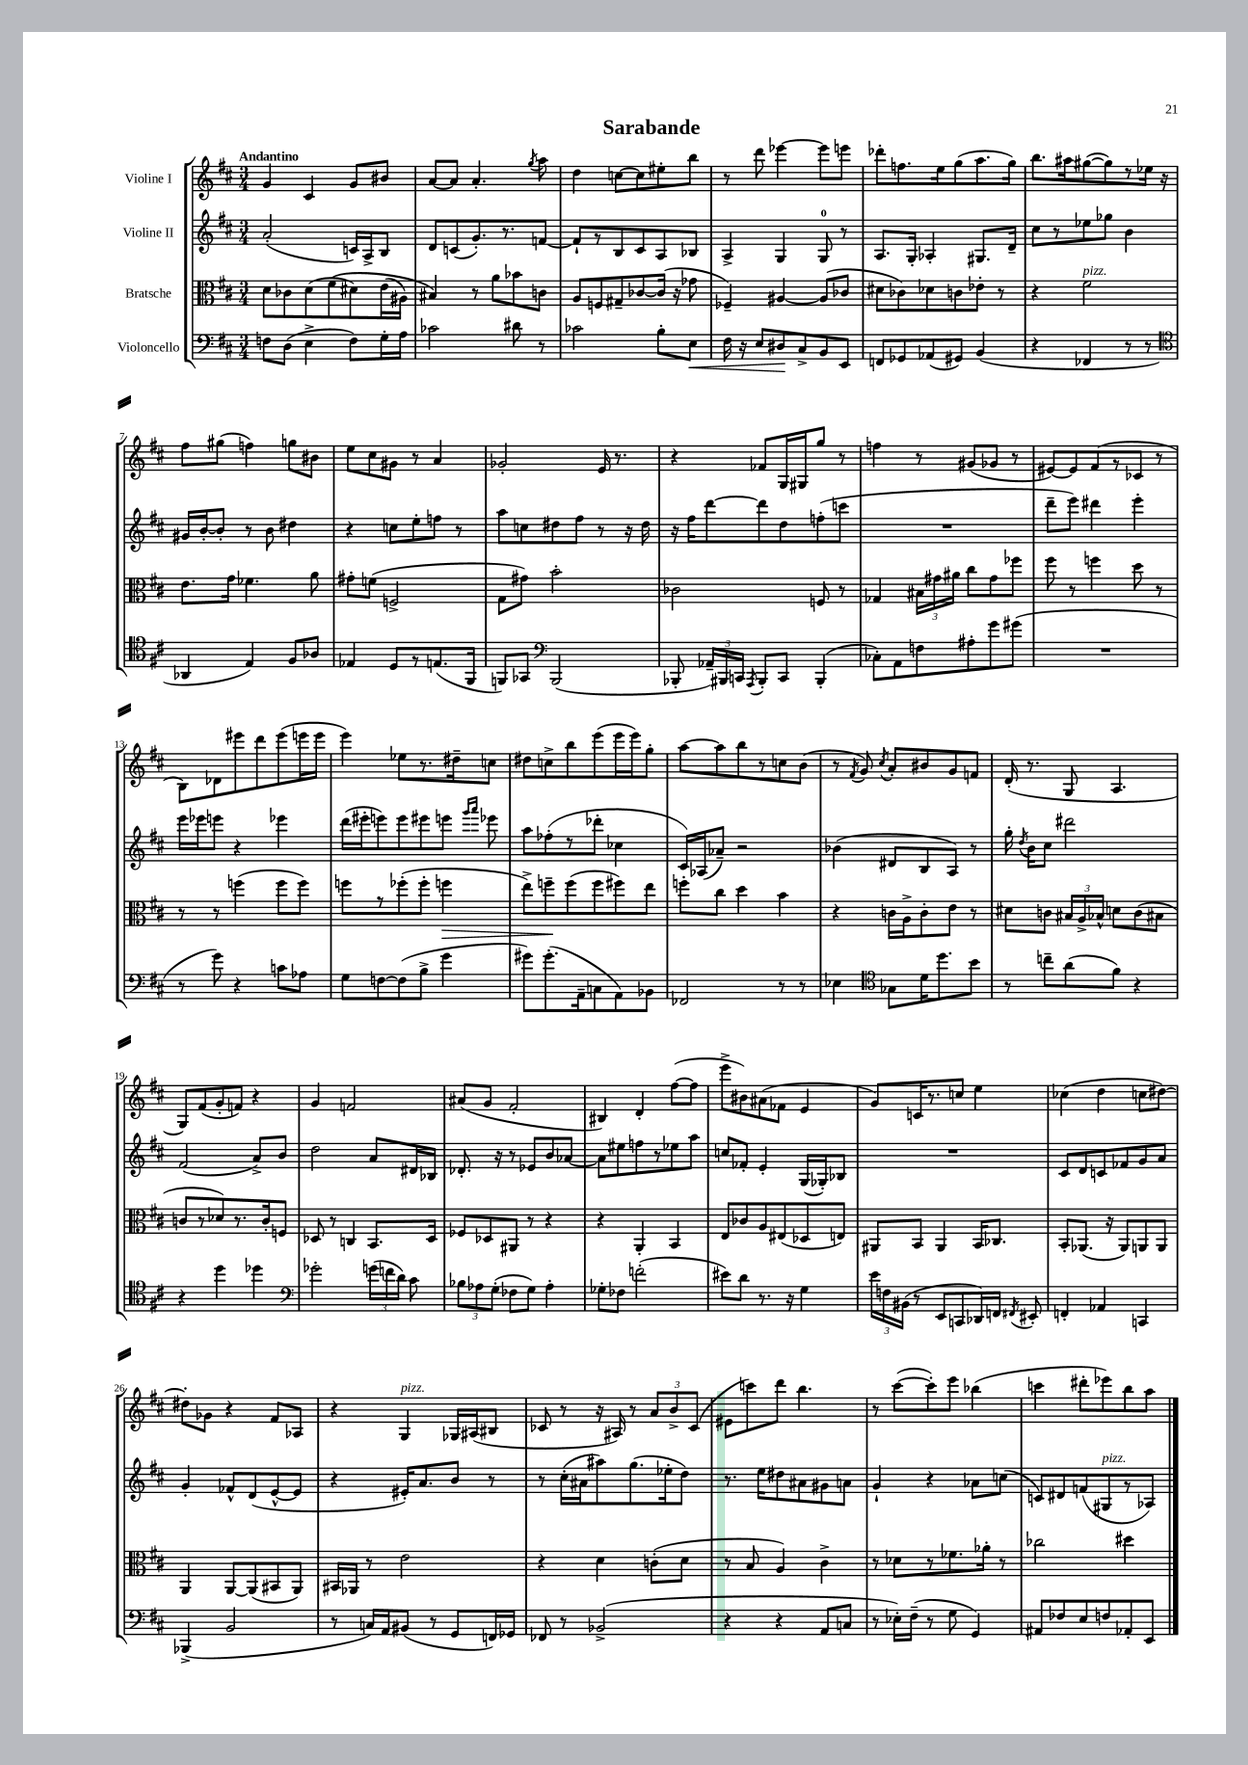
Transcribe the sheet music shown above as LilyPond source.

\header { title = "Sarabande" }
<<
\new StaffGroup <<
\new Staff = "s0" \with { instrumentName = "Violine I" } {
    \clef treble \key d \major \numericTimeSignature \time 3/4 \tempo "Andantino"
    \autoBeamOff g'4 cis'4 g'8[ bis'8] |
    a'8[~ a'8] a'4.-. \acciaccatura { g''8 } a''8 |
    d''4 c''8[~ c''8 eis''8-. b''8] |
    r8 d'''8 ees'''4~ ees'''8[ e'''8] |
    des'''8[-. f''8. e''16 g''8( a''8. g''16]) |
    b''8.[ ais''16 gis''8~( gis''8) r8 ees''16] r16 |
    fis''8[ gis''8]( f''4) g''8[ bis'8] |
    e''8[ cis''8 gis'8] r8 a'4 |
    ges'2-. e'16 r8. |
    r4 fes'8[ g16 gis16 g''8] r8 |
    f''4 r8 gis'8[( ges'8] r8 |
    eis'8[~) eis'8 fis'8( r8 ces'8] r8 |
    b8[) des'8 eis'''8 d'''8 eis'''8( e'''16 e'''16] |
    e'''4) ees''8[ r8. dis''16-- c''8] |
    dis''8[ c''8-> b''8 e'''8( e'''16 e'''16) g''8]-. |
    a''8[~ a''8 b''8 r8 c''8 b'8]( |
    r8 \acciaccatura { fis'8 } g'8) \acciaccatura { cis''8 } a'8[-. bis'8 g'8 f'8] |
    d'16-.( r8. g8 a4. |
    g8[) fis'8( g'8-. f'8]) r4 |
    g'4 f'2 |
    ais'8[( g'8] fis'2-. |
    bis4) d'4-. fis''8[~( fis''8] |
    e'''8[-> bis'8) ais'8( fes'8] e'4 |
    g'8[) c'16 r8. c''8] e''4 |
    ces''4( d''4 c''8[ dis''8]~) |
    dis''8[-. ges'8] r4 fis'8[ aes8] |
    r4 g4^\markup { \italic "pizz." } ges16[ ais16( bis8] |
    ces'8 r8 r16 ais16) r8 \tuplet 3/2 { a'8[ b'8-> ces'8]( } |
    eis'8[ c'''8) d'''8] b''4. |
    r8 cis'''8[~( cis'''8-.) e'''8] bes''4( |
    c'''4 dis'''8[-. ees'''8) b''8 a''8] \bar "|." |
}
\new Staff = "s1" \with { instrumentName = "Violine II" } {
    \clef treble \key d \major \numericTimeSignature \time 3/4
    \autoBeamOff a'2-.( c'16[) a16-> b8] |
    d'8[ c'8( g'8.-.) r8. f'8]~ |
    f'8[-! r8 b8 cis'8 a8 bes8] |
    a4-> g4 g8-0 r8 |
    a8.[ g16]-. aes4-. gis8.[ d'16]-- |
    cis''8[ r8 ees''8 ges''8] b'4 |
    gis'16[ b'16~-. b'8]-. r8 b'8 dis''4 |
    r4 c''8[ e''8-. f''8] r8 |
    a''8[ c''8 dis''8 fis''8] r8 r16 dis''16 |
    r16 fis''16[ d'''8~ d'''8 d''8 f''8-.( c'''8] |
    R2. |
    d'''8[-- e'''8]) dis'''4 e'''4-. |
    e'''16[ ees'''16 e'''8] r4 ees'''4 |
    d'''16[( eis'''16-. e'''8) e'''8 eis'''8 e'''8] \grace { g'''16[ a'''16] } ees'''8 |
    a''8[ fes''8-.( r8 des'''8]-. ces''4 |
    cis'16[) aes16( aes'8]--) r2 |
    bes'4( dis'8[ b8 a8]) r8 |
    g''16-. \acciaccatura { d''8 } b'16[ cis''8] dis'''2 |
    fis'2( a'8[->) b'8] |
    d''2 a'8[ dis'16 bes16] |
    des'8.-. r16 r8 ees'8[ b'8 aes'8]~ |
    aes'8[ eis''8 f''8 r8 ees''8 a''8] |
    c''8[ fes'8]-. e'4-. g16[( ges16-.) bes8] |
    R2. |
    cis'8[ d'8 c'8 fes'8 g'8 a'8] |
    g'4-. fes'8[-^ d'8( e'8~-^ e'8] |
    r4 eis'16[-.) a'8. b'8] r8 |
    r8 cis''16[-.( ais'16 ais''8) g''8.( ees''16-. d''8]) |
    r8. e''16[ dis''8 ais'8 gis'8 a'8] |
    g'4-! r4 aes'8[ c''8]( |
    c'8[) dis'8 f'8( gis8^\markup { \italic "pizz." } r8 aes8]) \bar "|." |
}
\new Staff = "s2" \with { instrumentName = "Bratsche" } {
    \clef alto \key d \major \numericTimeSignature \time 3/4
    \autoBeamOff d'8[ ces'8 d'8( fis'8\( dis'8) e'16( ais16]) |
    bis4\) r8 a'8[ bes'8 c'8] |
    a8[ f8 gis8-- ces'8~ ces'16]( r16 ges'8 |
    fes4--) ais4~ ais8[( ces'8] |
    dis'8[ ces'8) des'8 c'8 ees'8]-. r8 |
    r4 fis'2^\markup { \italic "pizz." } |
    e'8.[ g'16] fes'4. a'8 |
    gis'8[-. f'8]( f2-> |
    g8[ gis'8]) b'2-. |
    ces'2 f8 r8 |
    ges4 \tuplet 3/2 { bis16[ gis'16 ais'16] } cis''8[ gis'8 fes''8] |
    fis''8 r8 f''4 d''8 r8 |
    r8 r8 f''4( f''8[ f''8]) |
    f''8[ r8 fes''8-.( fes''8]-. f''4\> |
    e''8[->) f''8--\! f''8( f''8 fis''8) e''8] |
    f''8[-. cis''8] d''4 b'4 |
    r4 c'16[ a16-> c'8-. e'8] r8 |
    dis'8[ c'8] \tuplet 3/2 { bis16[ a16-> bes16]-^ } d'8[ c'8( bis8] |
    c'8[ r8 des'8) r8. c'16-. f8] |
    des8 r8 c4 b,8.[ des16] |
    fes8[ des8 ais,8] r8 r4 |
    r4 a,4-. b,4 |
    e8[ ces'8 a8 eis8( des8 e8]) |
    ais,8[ b,8] ais,4 b,16[ ces8.] |
    b,8[-. aes,8.]( r16 aes,8[) a,8 a,8] |
    a,4 a,8[~ a,8( bis,8 a,8]) |
    bis,16[ aes,16] r8 e'2 |
    r4 d'4 c'8[-.( d'8] |
    r8 b8 a4) cis'4-> |
    r8 des'8[ r8 fes'8. aes'16]-. r8 |
    ces''2 dis''4 \bar "|." |
}
\new Staff = "s3" \with { instrumentName = "Violoncello" } {
    \clef bass \key d \major \numericTimeSignature \time 3/4
    \autoBeamOff f8[ d8]( e4-> f8[) g16-. a16] |
    ces'2 dis'8 r8 |
    ces'2 b8[-. e8]\< |
    fis16 r16 e8[ dis8\! cis8-> b,8 e,8] |
    f,8[ ges,8 aes,8( gis,8]) b,4( |
    r4 fes,4 r8 r8 |
    \clef tenor aes,4 e4) fis8[ aes8] |
    ees4 d8[ r8 e8.( fis,16] |
    f,8[) ges,8] \clef bass b,,2( |
    bes,,8-. \tuplet 3/2 { aes,16[--) bis,,16 c,16] } \acciaccatura { a,,8 } bis,,8[-. c,8] bis,,4-.( |
    ces8[-.) a,8 f8 ais8-. g'8 gis'8]( |
    R2. |
    r8 g'8) r4 c'8[ aes8] |
    g8[ f8~ f8( b8]-> g'4 |
    gis'8[) gis'8.-.( a,16-- c8 a,8) bes,8] |
    fes,2 r8 r8 |
    ees4 \clef tenor ges8[ d'16 d''8. b'8] |
    r8 c''8[-- a'8( fis'8]) r4 |
    r4 d''4 des''4 |
    \clef bass ges'2-. \tuplet 3/2 { g'16[( f'16 d'16]) } cis'8 |
    \tuplet 3/2 { bes8[ aes8 g8]-.( } fes8[ g8]) aes4-. |
    ges8[-. fes8] f'2-.( |
    eis'8[) d'8] r8. r16 g4 |
    \tuplet 3/2 { e'16[ f16 bis,16]( } r8 e,8[ c,8 des,16) f,16] \acciaccatura { fis,8 } eis,8-. |
    f,4-. aes,4 c,4 |
    bes,,4->( b,2 |
    r8 c16[) a,16 bis,8]( r8 g,8[ f,16) ges,16] |
    fes,8 r8 bes,2->( |
    r4 r4 a,8[ c8] |
    r8 ees16[-.) fis16]--( r8 g8 g,4) |
    ais,8[ fes8 e8 f8 aes,8-. e,8] \bar "|." |
}
>>
>>
